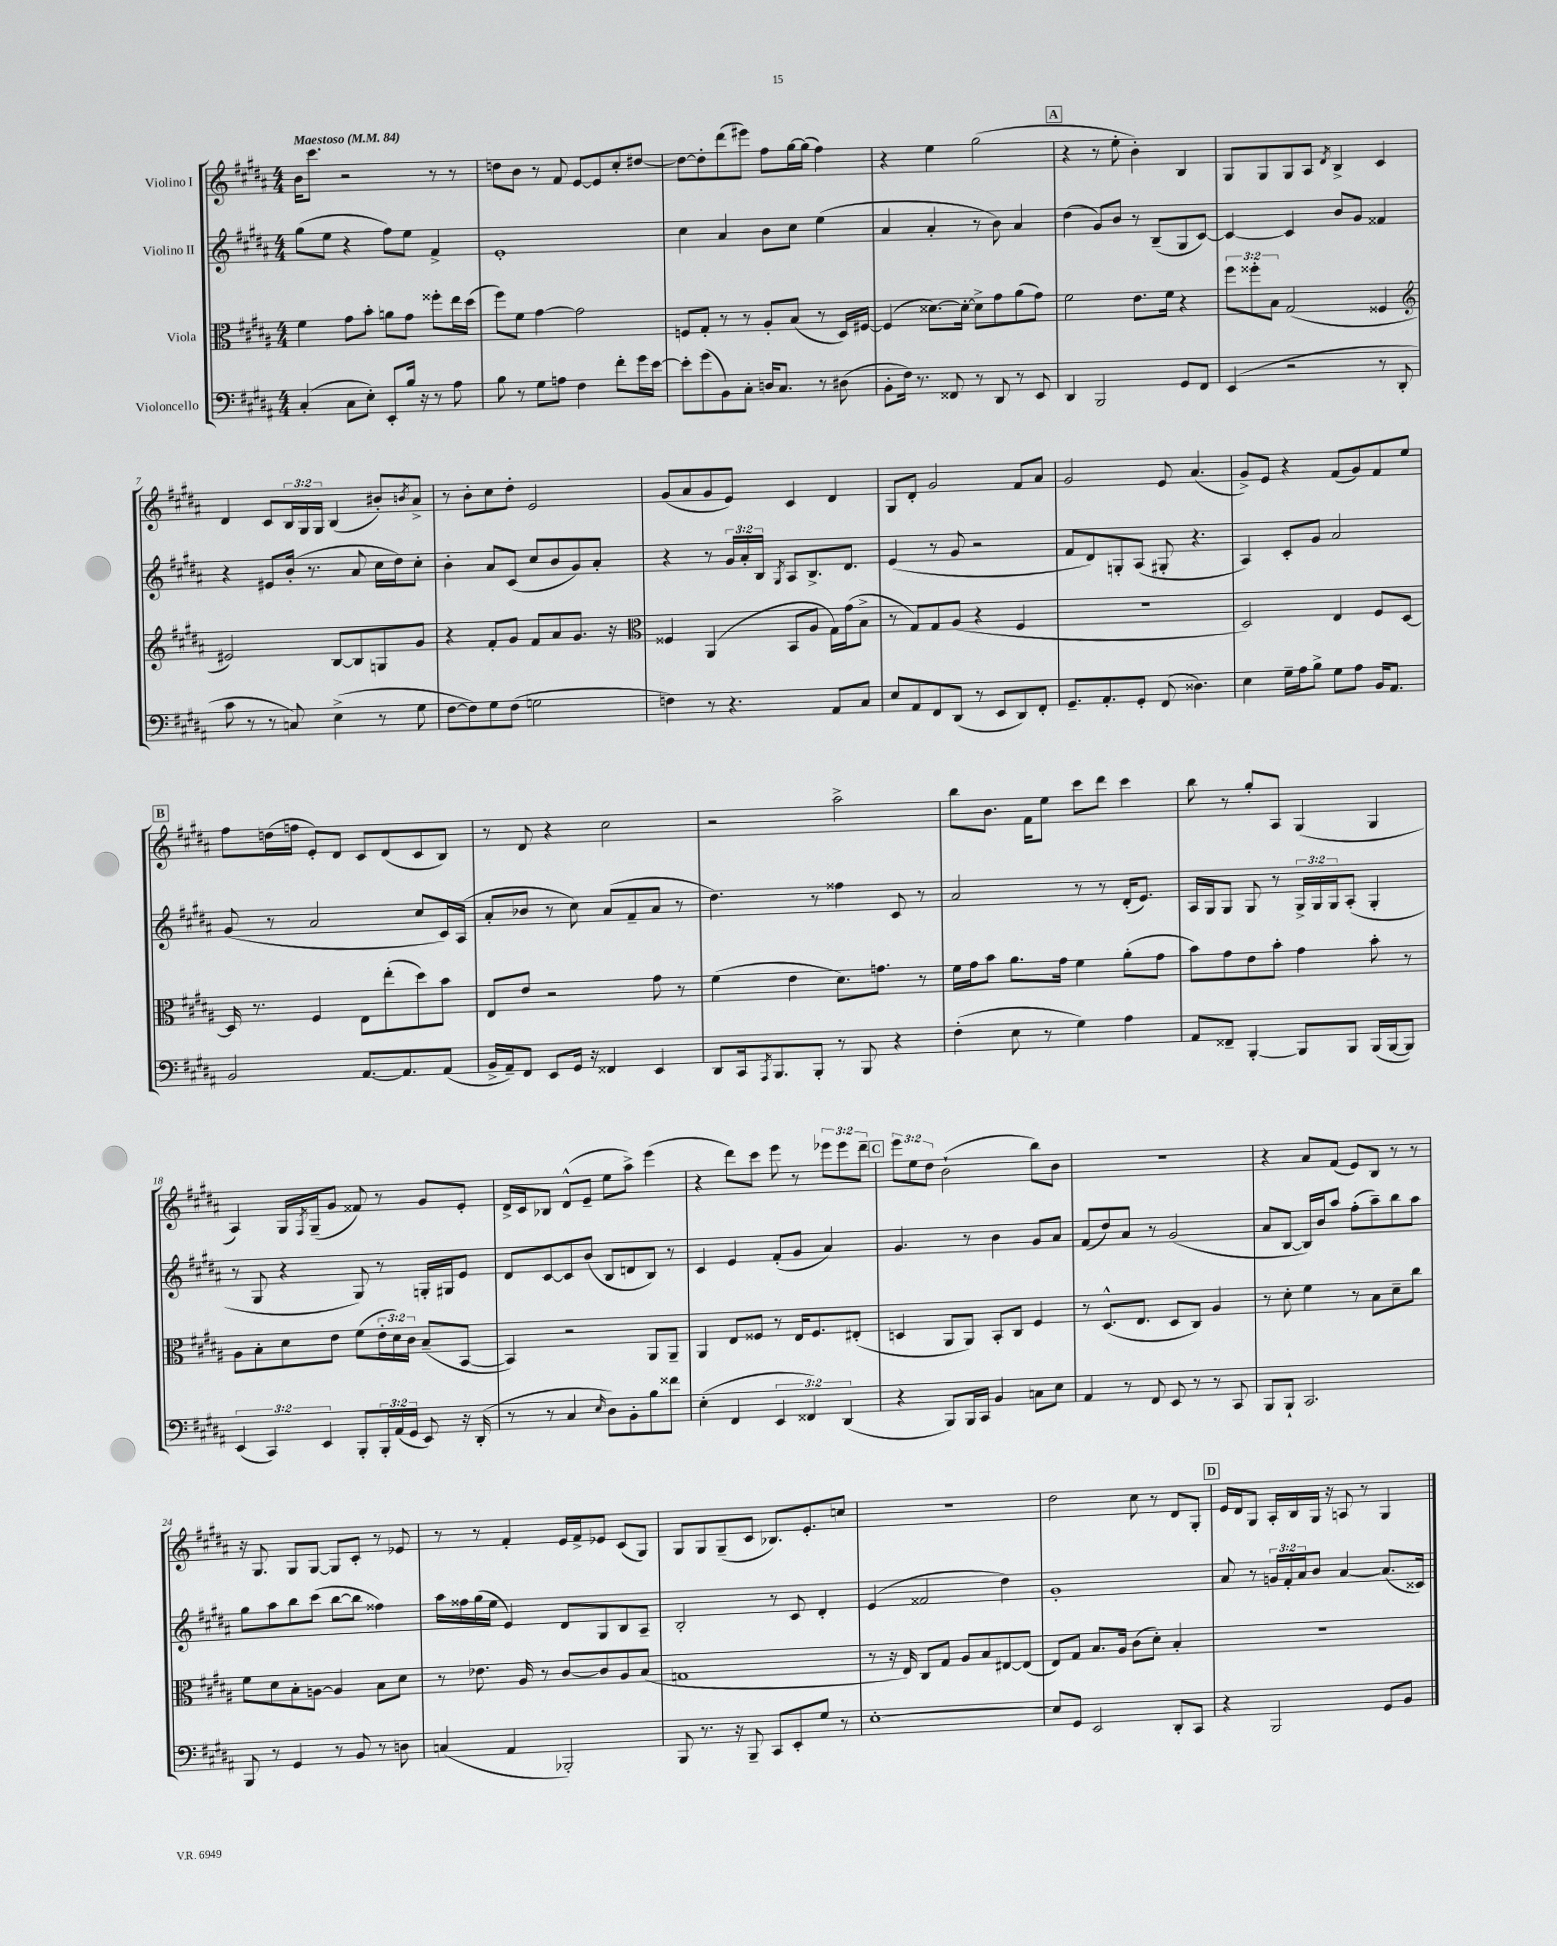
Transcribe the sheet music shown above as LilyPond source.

<<
\new StaffGroup <<
\new Staff = "s0" \with { instrumentName = "Violino I" } {
    \clef treble \key b \major \numericTimeSignature \time 4/4 \override Staff.TupletNumber.text = #tuplet-number::calc-fraction-text \tempo "Maestoso" 4 = 84
    b'16 cis'''8. r2 r8 r8 |
    d''8 b'8 r8 fis'8 e'8~ e'8 cis''8-. dis''8~ |
    dis''8~ dis''8-. dis'''8( eis'''8) fis''8 gis''16~ gis''16( fis''4) |
    r4 e''4 gis''2( |
    \mark \markup { \box "A" } r4 r8 e''8-. b'4-.) b4 |
    gis8 gis8 gis8 ais8 \acciaccatura { dis'8 } b4-> cis'4 |
    dis'4 cis'8 \tuplet 3/2 { b16 gis16 gis16 } b4( bis'8-.) \acciaccatura { b'8 } ais'8-> |
    r8 b'8-. cis''8 dis''8-. e'2 |
    gis'8( ais'8 gis'8 e'8) cis'4 dis'4 |
    gis8 dis'8-. gis'2 fis'8 ais'8 |
    gis'2 e'8 ais'4.( |
    gis'8->) e'8 r4 fis'8( gis'8) fis'8 e''8 |
    \mark \markup { \box "B" } fis''8 d''16( f''16 e'8-.) dis'8 cis'8 dis'8( cis'8 b8) |
    r8 dis'8 r4 cis''2 |
    r2 ais''2-> |
    b''8 b'8. fis'16 e''8 cis'''8 dis'''8 cis'''4 |
    b''8 r8 gis''8-. ais8 gis4( gis4 |
    ais4) gis16 \acciaccatura { fis8 } gis16--( gis'8 fisis'8) r8 gis'8 e'8-. |
    dis'16-> cis'16 bes8 dis'8-^( e'8-- e''8 ais''8->) e'''4( |
    r4 dis'''8) cis'''8 e'''8 r8 \tuplet 3/2 { ees'''8 ees'''8 dis'''8-- } |
    \mark \markup { \box "C" } \tuplet 3/2 { e'''8 e''8 dis''8 } b'2-!( b''8) b'8 |
    R1 |
    r4 ais'8 fis'8( e'8) b8 r8 r8 |
    r16 gis8. gis8 gis8~ gis8 cis'8-. r8 ees'8 |
    r8 r8 fis'4-. e'16 fis'16-> ees'8 cis'8( gis8) |
    gis8 gis8 gis8--( cis'8 bes8.) e'8.-. c''8 |
    R1 |
    dis''2 cis''8 r8 dis'8 gis8-. |
    \mark \markup { \box "D" } e'16 dis'16 gis8 ais16-. b16 gis16 r16 a8 r8 gis4 \bar "|." |
}
\new Staff = "s1" \with { instrumentName = "Violino II" } {
    \clef treble \key b \major \numericTimeSignature \time 4/4 \override Staff.TupletNumber.text = #tuplet-number::calc-fraction-text
    gis''8( e''8 r4 fis''8) e''8 fis'4-> |
    e'1-. |
    cis''4 ais'4 b'8 cis''8 e''4( |
    ais'4 ais'4-. r8 b'8) ais'4 |
    \mark \markup { \box "A" } dis''4( gis'8) b'8 r8 b8--( gis8 cis'8~) |
    cis'4~ cis'4 b'8 gis'8 fisis'4 |
    r4 eis'8 b'16-.( r8. ais'8 cis''16 dis''16) cis''8-. |
    b'4-. ais'8 cis'8( cis''8 b'8 gis'8) ais'8-. |
    r4 r8 \tuplet 3/2 { gis'16 ais'16-. b16 } \acciaccatura { gis8 } ais8 b8.-> dis'8. |
    e'4( r8 gis'8 r2 |
    fis'8 dis'8) g8-. ais8( gis8-. r4. |
    ais4) cis'8-. gis'8 ais'2 |
    \mark \markup { \box "B" } gis'8( r8 ais'2 cis''8 cis'16) ais16( |
    ais'8-. bes'8 r8 cis''8) ais'8( fis'8-- ais'8 r8 |
    dis''4.) r8 fisis''4 cis'8 r8 |
    ais'2 r8 r8 dis'16-.( e'8.) |
    ais16 gis16 gis8 gis8 r8 \tuplet 3/2 { gis16-> gis16 gis16 } ais8-.( gis4-. |
    r8 gis8 r4 gis8) r8 g16-. gis16 e'8 |
    dis'8 cis'8~ cis'8 b'8( b8 d'8 b8) r8 |
    cis'4 e'4 fis'8-.( gis'8 ais'4) |
    \mark \markup { \box "C" } gis'4. r8 b'4 gis'8 ais'8 |
    fis'8( dis''8) ais'8 r8 gis'2( |
    ais'8 b8~ b16) b'16 ais''8 fis''8-.( ais''8--) b''8 ais''8 |
    gis''8 ais''8 b''8 cis'''8( b''8~ b''8 fisis''4) |
    ais''16 fisis''16 gis''16( e''16 e'4) dis'8 gis8 b8 ais8-- |
    b2-. r8 cis'8 dis'4-. |
    e'4( fisis'2 dis''4) |
    gis'1-. |
    \mark \markup { \box "D" } ais'8 r8 \tuplet 3/2 { g'16 fis'16-. ais'16 } b'8 ais'4~ ais'8.( cisis'16) \bar "|." |
}
\new Staff = "s2" \with { instrumentName = "Viola" } {
    \clef alto \key b \major \numericTimeSignature \time 4/4 \override Staff.TupletNumber.text = #tuplet-number::calc-fraction-text
    fis'4 gis'8 b'8-. a'8 gis'8 fisis''8-. e''16 dis''16( |
    fis''8) fis'8 gis'4~ gis'2 |
    f8 gis8-. r8 r8 ais8-. b8( r8 dis16) fis16~ |
    fis4( disis'8.~) disis'16~-. disis'8-> gis'8 ais'8( gis'8) |
    \mark \markup { \box "A" } fis'2 e'8. fis'16 r4 |
    \tuplet 3/2 { fis''8 fisis''8-. b8 } gis2( fisis4 |
    \clef treble eis'2) b8~ b8 g8 gis'8 |
    r4 fis'8-. gis'8 fis'8 ais'8 gis'8. r16 |
    \clef alto fisis4 ais,4( b,8 ais8 gis16) gis'16( b8-> |
    r8 gis8) gis8 ais8( r4 fis4 |
    R1 |
    dis2) e4 fis8 dis8~ |
    \mark \markup { \box "B" } dis16 r8. fis4 e8 e''8-.( dis''8) b'8 |
    e8 e'8 r2 gis'8 r8 |
    fis'4( e'4 dis'8.) g'8. r8 |
    fis'16 gis'16 b'8 ais'8. gis'16 fis'4 ais'8-.( gis'8 |
    b'8) gis'8 e'8 b'8-. gis'4 b'8-. r8 |
    ais8 b8-. dis'8 e'8 fis'8( \tuplet 3/2 { e'16-. dis'16) cis'16 } b8--( b,8~ |
    b,4) r2 ais,8 ais,8-- |
    ais,4 e8 fisis8 r8 e16 fisis8. eis8-.( |
    \mark \markup { \box "C" } d4 ais,8 ais,8) b,8-. cis8 fis4 |
    r8 dis8.-^( e8. dis8 cis8) ais4 |
    r8 dis'8-. fis'4 r8 b8 dis'8-- cis''8 |
    fis'8 dis'8 b8-. a8~ a4 b8 dis'8 |
    r8 ees'8. ais16 r8 cis'8~ cis'8 ais8 b8( |
    g1 |
    r8 r16 e16) cis8 gis8 ais8 b8 eis8~ eis8( |
    e8) gis8 b8. ais16 cis'8( dis'8-.) b4-. |
    \mark \markup { \box "D" } R1 \bar "|." |
}
\new Staff = "s3" \with { instrumentName = "Violoncello" } {
    \clef bass \key b \major \numericTimeSignature \time 4/4 \override Staff.TupletNumber.text = #tuplet-number::calc-fraction-text
    cis4-.( cis8 e8-.) e,8-. b16 r16 r8 ais8 |
    b8 r8 gis8 a8 fis4 fis'8-. gis'16 e'16~ |
    e'8-. gis'8( b,8) cis8-. d16 cis8. r8 dis8( |
    b,8-. fis16) r8. fisis,8 r8 dis,8 r8 e,8 |
    \mark \markup { \box "A" } dis,4 b,,2 gis,8 fis,8 |
    e,4( r2 r8 dis,8-. |
    cis'8 r8 r8 c8) e4->( r8 gis8 |
    fis8~ fis8) gis8 fis8( g2 |
    f4) r8 r4. ais,8 cis8 |
    e8 ais,8 fis,8 dis,8( r8 e,8 dis,8) fis,8-. |
    gis,8.-- ais,8.-. gis,8-. fis,8( disis4.) |
    e4 gis16-- ais16 b8-> gis8 ais8 b,16 ais,8. |
    \mark \markup { \box "B" } b,2 ais,8.~ ais,8. ais,8( |
    b,16-> ais,16--) fis,8 e,8 gis,16 r16 fisis,4 e,4 |
    dis,8 cis,16 \acciaccatura { ais,,8 } b,,8. b,,8-. r8 b,,8 r4 |
    fis4-.( e8 r8 gis4) ais4 |
    ais,8 fisis,8-- b,,4~-. b,,8 b,,8 b,,16( b,,16~ b,,8) |
    \tuplet 3/2 { e,4( cis,4) e,4 } b,,8-. \tuplet 3/2 { b,,16-. ais,16( gis,16 } e,8) r16 dis,16-.( |
    r8 r8 cis4 \grace { e16 } dis8) b,8-. b8 fisis'8 |
    e4-.( fis,4 \tuplet 3/2 { e,4 fisis,4) dis,4( } |
    \mark \markup { \box "C" } r4 b,,8) b,,16 cis,16 b,4 c8 e8 |
    ais,4 r8 fis,8 e,8 r8 r8 cis,8 |
    b,,8 b,,8-! cis,2. |
    b,,8 r8 gis,4 r8 b,8 r8 d8 |
    c4( ais,4 bes,,2-.) |
    b,,8 r8. r16 b,,8-- cis,8 e,8-. gis8 r8 |
    e1~-. |
    e8 gis,8 e,2 dis,8-. cis,8 |
    \mark \markup { \box "D" } r4 b,,2 gis,8 b,8 \bar "|." |
}
>>
>>
